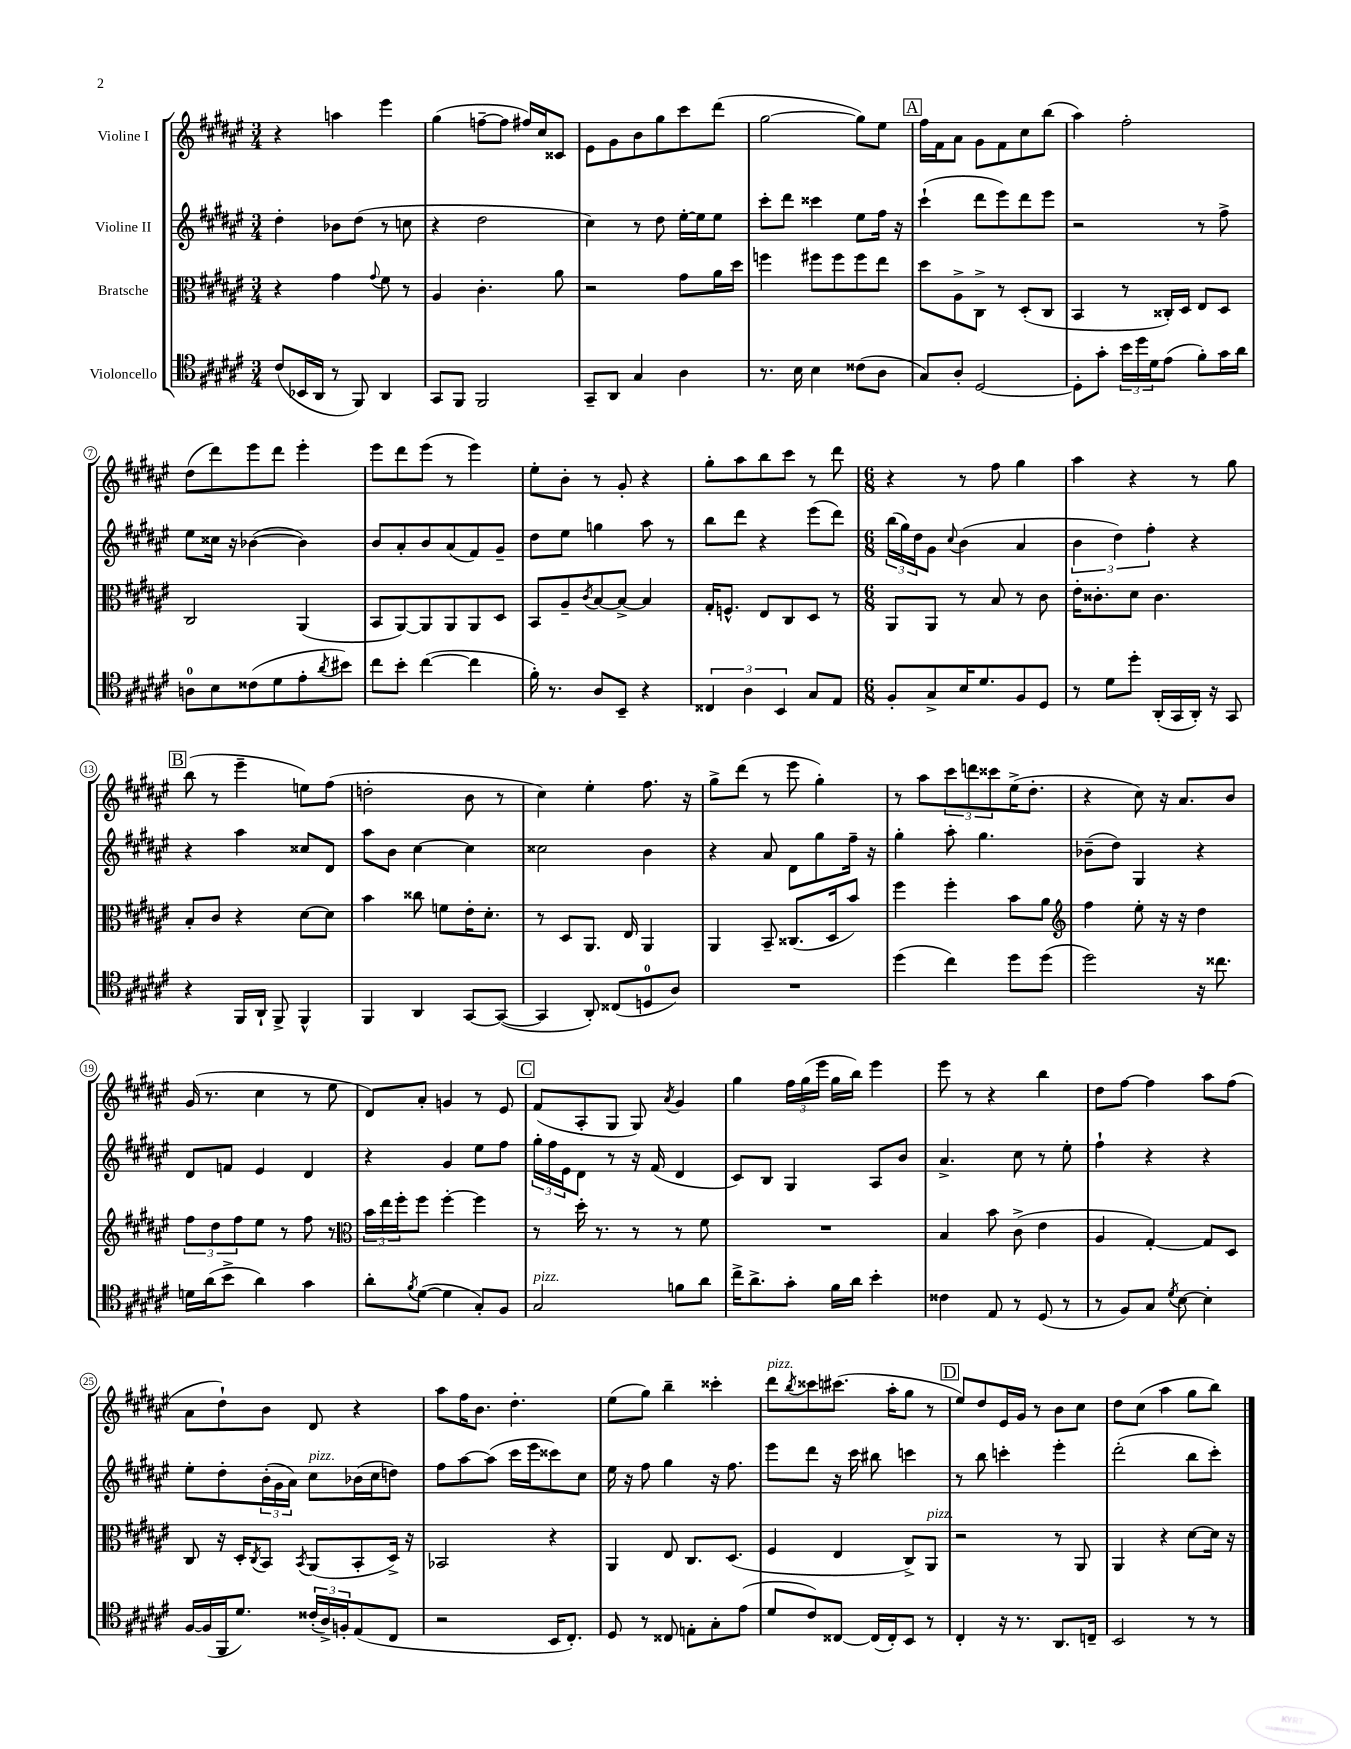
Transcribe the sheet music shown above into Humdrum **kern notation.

**kern	**kern	**kern	**kern
*staff4	*staff3	*staff2	*staff1
*clefC4	*clefC3	*clefG2	*clefG2
*k[f#c#g#d#a#e#]	*k[f#c#g#d#a#e#]	*k[f#c#g#d#a#e#]	*k[f#c#g#d#a#e#]
*M3/4	*M3/4	*M3/4	*M3/4
(8c#	4r	4dd#'	4r
16BB-	.	.	.
16AA#	.	.	.
8r	4g#	8b-	4aa
8FF#)	.	(8dd#	.
.	8qqg#	.	.
4AA#	8f#	8r	4eee#
.	8r	8cc	.
=	=	=	=
8GG#	4A#	4r	(4gg#
8FF#	.	.	.
2FF#	4.c#'	2dd#	[8ff~
.	.	.	8ff]
.	.	.	16ff#)
.	.	.	16cc#
.	8a#	.	8c##
=	=	=	=
8GG#~	2r	4cc#)	8e#
8AA#	.	.	8g#
4G#	.	8r	8b
.	.	8dd#	8gg#
4A#	8g#	[16ee#'	8ccc#
.	.	16ee#]	.
.	16a#	8ee#	(8ddd#
.	16dd#	.	.
=	=	=	=
8.r	4ff	8ccc#'	[2gg#
.	.	8ddd#	.
16B	.	.	.
4B	8ff#	4ccc##	.
.	8ff#	.	.
(8c##	8ff#	8ee#	8gg#])
8A#	8ee#	16ff#	8ee#
.	.	16r	.
=	=	=	=
8G#)	8dd#	(4ccc#`	16ff#
.	.	.	16f#
8A#'	8A#^	.	8a#
[2D#	8C#^	8ddd#	8g#
.	8r	8eee#)	8f#
.	(8D#'	8ddd#	8cc#
.	8C#	8eee#	(8bb
=	=	=	=
8D#']	4BB	2r	4aa#)
8g#'	.	.	.
24b	8r	.	2ff#'
24dd#	.	.	.
24d#	.	.	.
(8e#	16C##')	.	.
.	16D#	.	.
8f#')	8E#	8r	.
16g#	8D#	8ff#^	.
16a#	.	.	.
=	=	=	=
8A	2C#	8ee#	(8dd#
8B	.	16cc##	8ddd#)
.	.	16r	.
(8c##	.	([4b-	8eee#
8d#	.	.	8ddd#
8e#'	(4AA#	4b-])	4eee#'
8qa#	.	.	.
8b#)	.	.	.
=	=	=	=
8cc#	8BB	8b	8eee#
8b'	[8AA#)	8a#'	8ddd#
([4cc#	8AA#]	8b	(8eee#
.	8AA#	(8a#	8r
4cc#]	8AA#	8f#)	4eee#)
.	8D#	8g#~	.
=	=	=	=
16f#')	8BB	8dd#	8ee#'
8.r	.	.	.
.	8A#~	8ee#	8b'
.	8qc#	.	.
8A#	[8B	4gg	8r
8BB~	8B^_	.	8g#'
4r	4B]	8aa#	4r
.	.	8r	.
=	=	=	=
6C##	16G#'	8bb	8gg#'
.	8.F^^	.	.
.	.	8ddd#	8aa#
6A#	.	.	.
.	8E#	4r	8bb
6BB	.	.	.
.	8C#	.	8ccc#
8G#	8D#	(8eee#	8r
8E#	8r	8ddd#)	8ddd#
=	=	=	=
*M6/8	*M6/8	*M6/8	*M6/8
8F#'	8AA#	(24bb	4r
.	.	24gg#)	.
.	.	24dd#	.
8G#^	8AA#	8g#	.
.	.	8qqcc#	.
16B	8r	(4b	8r
8.d#	.	.	.
.	8B	.	8ff#
8F#	8r	4a#	4gg#
8D#	8c#	.	.
=	=	=	=
8r	16e#'	6b	4aa#
.	8.c##'	.	.
8d#	.	.	.
.	.	6dd#)	.
8dd#'	8d#	.	4r
.	.	6ff#'	.
(16AA#'	4.c##	.	.
16GG#	.	.	.
16AA#')	.	4r	8r
16r	.	.	.
8GG#	.	.	8gg#
=	=	=	=
4r	8B'	4r	(8bb
.	8c#	.	8r
16FF#	4r	4aa#	4eee#~
16AA#`	.	.	.
8FF#^	.	.	.
4FF#^^	[8d#	8cc##	8ee)
.	8d#]	8d#	(8ff#
=	=	=	=
4FF#	4b	8aa#	2dd'
.	.	8b	.
4AA#	8cc##	[4cc#	.
.	8f	.	.
[8GG#	16e#'	4cc#]	8b
.	8.d#'	.	.
(8GG#_	.	.	8r
=	=	=	=
4GG#]	8r	2cc##	4cc#)
.	8D#	.	.
8AA#')	8.AA#	.	4ee#'
(8C##	.	.	.
.	16E#	.	.
8D	4AA#	4b	8.ff#
8A#)	.	.	.
.	.	.	16r
=	=	=	=
2.r	4AA#	4r	8gg#^
.	.	.	(8ddd#
.	8BB~	8a#	8r
.	(8.C##	8d#	8eee#
.	.	8gg#	4gg#')
.	16D#	.	.
.	8b)	16ff#~	.
.	.	16r	.
=	=	=	=
(4dd#	4ff#	4gg#'	8r
.	.	.	8aa#
4cc#)	4ff#'	8aa#'	12ccc#
.	.	.	12ddd
.	.	4.gg#	.
.	.	.	12ccc##
8dd#	8b	.	(16ee#^
.	.	.	8.dd#'
(8dd#	8a#	.	.
=	=	=	=
*	*clefG2	*	*
2dd#)	4ff#	(8b-~	4r
.	.	8dd#)	.
.	8ee#'	4G#	8cc#)
.	16r	.	16r
.	16r	.	8.a#
16r	4dd#	4r	.
8.cc##	.	.	.
.	.	.	8b
=	=	=	=
16d	12ff#	8d#	(16g#
(16a#	.	.	8.r
.	12dd#	.	.
8b^	.	8f	.
.	12ff#	.	.
4a#)	8ee#	4e#	4cc#
.	8r	.	.
4g#	8ff#	4d#	8r
.	8r	.	8ee#
=	=	=	=
*	*clefC3	*	*
8a#'	24b	4r	8d#)
.	24ee#	.	.
.	24ff#'	.	.
8qf#	.	.	.
([8d#	8ff#	.	8a#'
4d#]	[4ff#'	4g#	4g
8G#')	4ff#]	8ee#	8r
8F#	.	8ff#	8e#
=	=	=	=
2G#	8r	24gg#'	(8f#
.	.	24ff#	.
.	.	24e#	.
.	16dd#'	8d#	8A#'
.	8.r	.	.
.	.	8r	8G#
.	8r	16r	8G#)
.	.	(16f#	.
.	.	.	8qa#
8f	8r	4d#	4g#
8a#	8f#	.	.
=	=	=	=
16cc#^	2.r	8c#)	4gg#
8.a#^	.	.	.
.	.	8B	.
8g#'	.	4G#	24ff#
.	.	.	(24gg#
.	.	.	24eee#
16f#	.	.	16gg#
16a#	.	.	16bb)
4b'	.	8A#	4eee#
.	.	8b	.
=	=	=	=
4c##	4B	4.a#^	8eee#
.	.	.	8r
8E#	8b	.	4r
8r	(8c#^	8cc#	.
(8D#	4e#	8r	4bb
8r	.	8ee#'	.
=	=	=	=
8r	4A#	4ff#`	8dd#
8F#)	.	.	[8ff#
8G#	[4G#')	4r	4ff#]
8qd#	.	.	.
[8B	.	.	.
4B']	8G#]	4r	8aa#
.	8D#	.	(8ff#
=	=	=	=
[16F#	8C#	8ee#'	8a#
(16F#]	.	.	.
16FF#	16r	8dd#'	8dd#`)
8.d#)	16D#'	.	.
.	8qC#	.	.
.	8BB	(24b'	8b
.	.	24g#	.
.	.	24a#)	.
.	8qBB	.	.
(24c##'	(8AA#	8cc#	8d#
24A#^)	.	.	.
24F'	.	.	.
(8E#	8BB'	(16b-	4r
.	.	16cc#	.
8C#	16D#^)	8dd)	.
.	16r	.	.
=	=	=	=
2r	2BB-	8ff#	8aa#
.	.	[8aa#	16ff#
.	.	.	8.b
.	.	(8aa#]	.
.	.	16ccc#	4.dd#'
.	.	16eee#	.
16BB	4r	8ccc##)	.
8.C#')	.	.	.
.	.	8cc#	.
=	=	=	=
8D#	4AA#	16ee#	(8ee#
.	.	16r	.
8r	.	8ff#	8gg#)
8C##	8E#	4gg#	4bb~
8E'	8.C#	.	.
8G#'	.	16r	4ccc##'
.	(8.D#	8.ff#	.
(8e#	.	.	.
=	=	=	=
8d#	4F#	8eee#	8ddd#
.	.	.	8qbb
8c#)	.	8ddd#	8ccc##
[8C##	4E#	16r	(8.ccc#
.	.	16ccc#	.
(16C##]	.	8bb#	.
16C##')	.	.	16aa#'
8BB	8C#^)	4ccc	8gg#
8r	8AA#	.	8r
=	=	=	=
4C#'	2r	8r	8ee#)
.	.	8bb	8dd#
16r	.	4ccc'	16e#
8.r	.	.	16g#
.	.	.	8r
8.AA#	8r	4eee#'	8b
.	8AA#	.	8cc#
16C~	.	.	.
=	=	=	=
2BB	4AA#	(2ddd#'	8dd#
.	.	.	(8cc#
.	4r	.	4aa#
8r	[8d#	8bb	8gg#
8r	16d#]	8ccc#')	8bb)
.	16r	.	.
==	==	==	==
*-	*-	*-	*-
